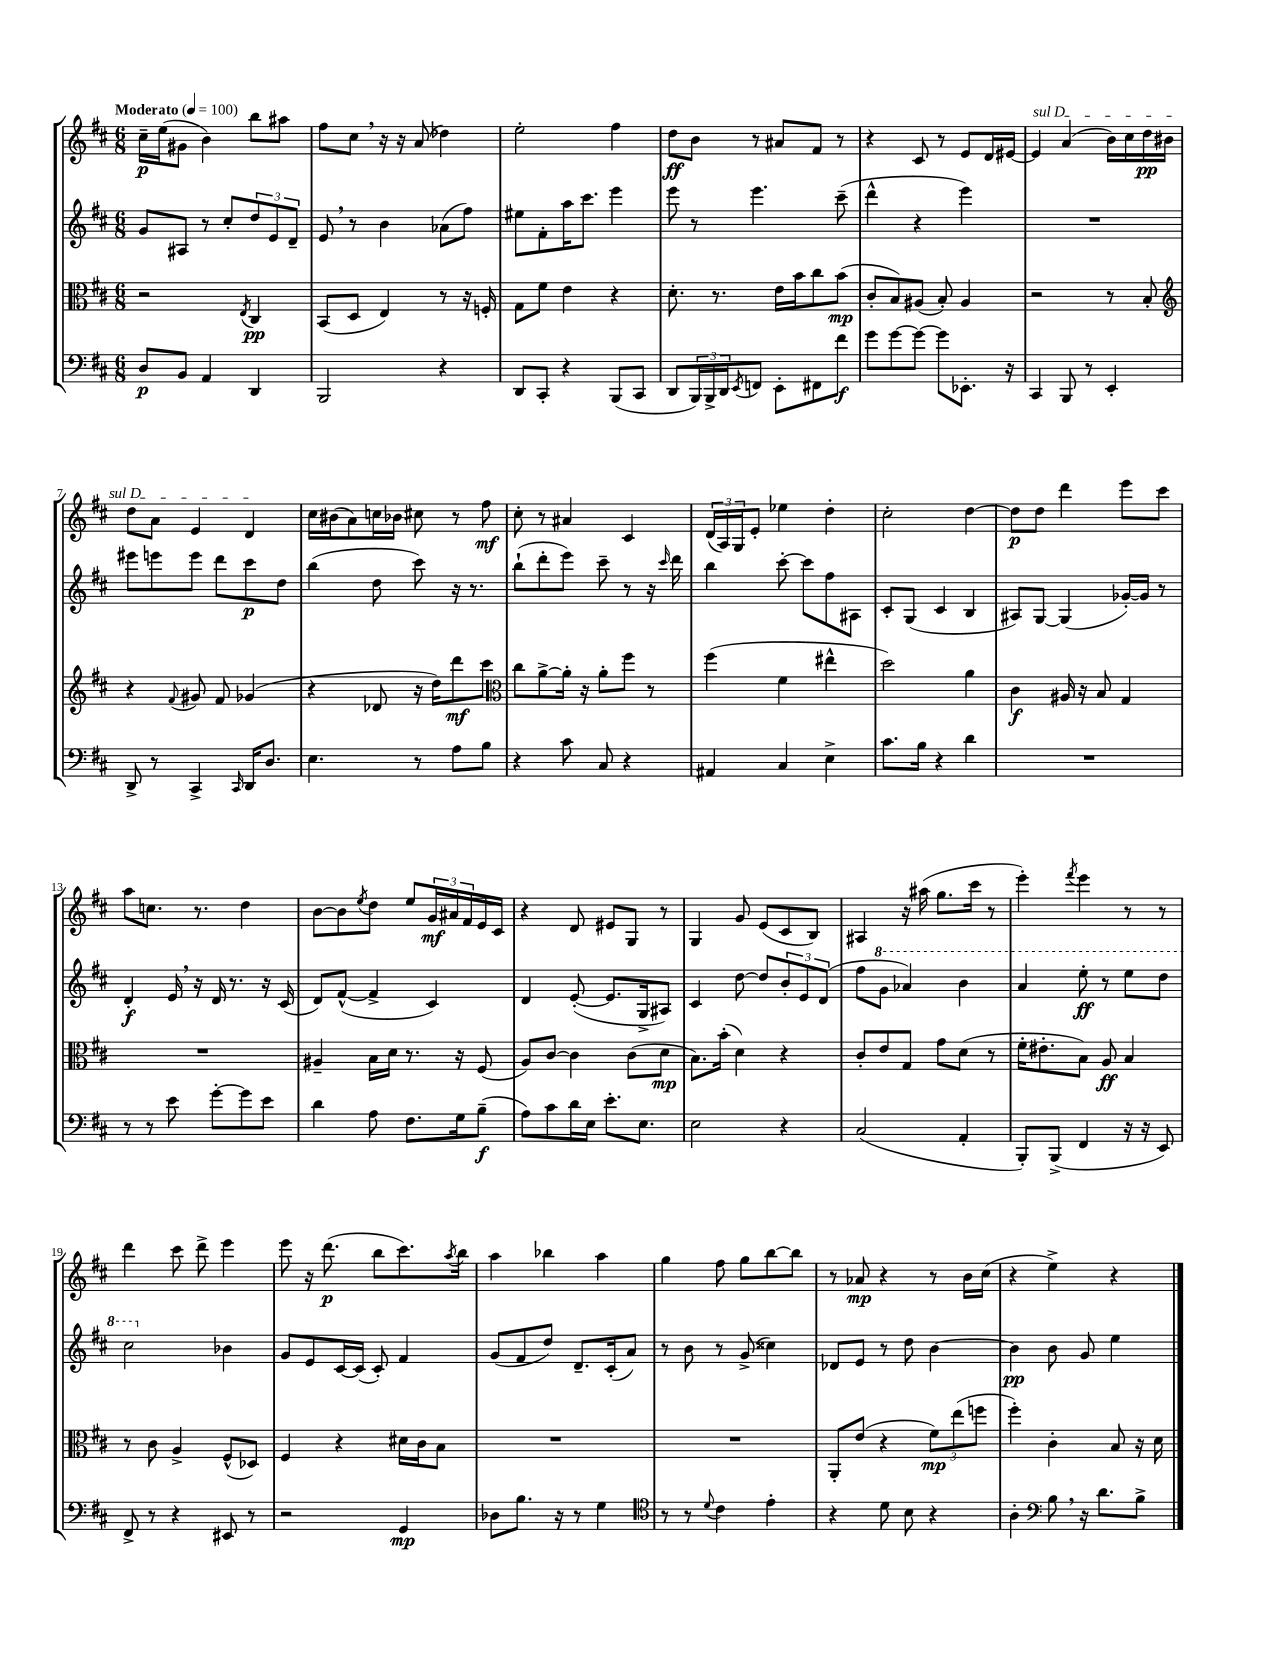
<<
\new StaffGroup <<
\new Staff = "s0" {
    \clef treble \key d \major \numericTimeSignature \time 6/8 \tempo "Moderato" 4 = 100
    cis''16--\p e''16( gis'8 b'4) b''8 ais''8 |
    fis''8 cis''8 \breathe r16 r16 a'8( des''4) |
    e''2-. fis''4 |
    d''8\ff b'8 r8 ais'8 fis'8 r8 |
    r4 cis'8 r8 e'8 d'16 eis'16~ |
    \once \override TextSpanner.bound-details.left.text = \markup { \italic "sul D" } eis'4\startTextSpan a'4( b'16) cis''16 d''16\pp bis'16 |
    d''8 a'8 e'4 d'4\stopTextSpan |
    cis''16 bis'16( a'8) c''16 bes'16 cis''8 r8 fis''8\mf |
    cis''8-. r8 ais'4 cis'4 |
    \tuplet 3/2 { d'16( a16) g16 } e'8-. ees''4 d''4-. |
    cis''2-. d''4~ |
    d''8\p d''8 d'''4 e'''8 cis'''8 |
    a''8 c''8. r8. d''4 |
    b'8~ b'8 \acciaccatura { e''8 } d''8 e''8 \tuplet 3/2 { g'16\mf ais'16 fis'16 } e'16 cis'16 |
    r4 d'8 eis'8 g8 r8 |
    g4 g'8 e'8( cis'8 b8) |
    ais4 r16 ais''16( g''8. cis'''16 r8 |
    e'''4-.) \acciaccatura { fis'''8 } e'''4 r8 r8 |
    d'''4 cis'''8 d'''8-> e'''4 |
    e'''8 r16 d'''8.\p( b''8 cis'''8.) \acciaccatura { a''8 } b''16 |
    a''4 bes''4 a''4 |
    g''4 fis''8 g''8 b''8~ b''8 |
    r8 aes'8\mp r4 r8 b'16 cis''16( |
    r4 e''4->) r4 \bar "|." |
}
\new Staff = "s1" {
    \clef treble \key d \major \numericTimeSignature \time 6/8
    g'8 ais8 r8 cis''8-. \tuplet 3/2 { d''8 e'8 d'8-- } |
    e'8 \breathe r8 b'4 aes'8( fis''8) |
    eis''8 fis'8-. a''16 cis'''8. e'''4 |
    e'''8 r8 e'''4. cis'''8--( |
    d'''4-^ r4 e'''4) |
    R2. |
    eis'''8 e'''8 e'''8 d'''8 cis'''8\p d''8 |
    b''4( d''8 cis'''8) r16 r8. |
    b''8-!( d'''8-. e'''8) cis'''8-- r8 r16 \grace { cis'''16 } d'''16 |
    b''4 cis'''8~-. cis'''8 fis''8 ais8 |
    cis'8-. g8( cis'4 b4 |
    ais8) g8~ g4( ges'16~-.) ges'16 r8 |
    d'4-.\f e'16 \breathe r16 d'16 r8. r16 cis'16( |
    d'8) fis'8~-^( fis'4-> cis'4) |
    d'4 e'8~-.( e'8. g16-> ais8) |
    cis'4 d''8~ d''8 \tuplet 3/2 { b'8-. e'8 d'8( } |
    fis''8 \ottava #1 g''8 aes''4) b''4 |
    a''4 e'''8-.\ff r8 e'''8 d'''8 |
    cis'''2 \ottava #0 bes'4 |
    g'8 e'8 cis'16~ cis'16( cis'8-.) fis'4 |
    g'8( fis'8 d''8) d'8.-- cis'16-.( a'8) |
    r8 b'8 r8 g'8->( cisis''4) |
    des'8 e'8 r8 d''8 b'4~ |
    b'4\pp b'8 g'8 e''4 \bar "|." |
}
\new Staff = "s2" {
    \clef alto \key d \major \numericTimeSignature \time 6/8
    r2 \acciaccatura { e8 } cis4\pp |
    b,8( d8 e4) r8 r16 f16-. |
    g8 fis'8 e'4 r4 |
    d'8.-. r8. e'16 b'16 cis''8 b'8\mp( |
    cis'8-. b8) ais8( b8-.) ais4 |
    r2 r8 b8-. |
    \clef treble r4 \appoggiatura { fis'8 } gis'8 fis'8 ges'4( |
    r4 des'8 r16 d''16) d'''8\mf cis'''8 |
    \clef alto cis''8 a'8~-> a'16-. r16 a'8-. fis''8 r8 |
    fis''4( fis'4 eis''4-^ |
    d''2) a'4 |
    cis'4\f ais16 r16 b8 g4 |
    R2. |
    ais4-- b16 d'16 r8. r16 fis8( |
    a8) cis'8~ cis'4 cis'8( d'8\mp |
    b8.) b'16-.( d'4) r4 |
    cis'8-. e'8 g8 g'8 d'8( r8 |
    fis'16-. eis'8.-. b8) a8\ff b4 |
    r8 cis'8 a4-> fis8-^( des8) |
    fis4 r4 dis'16 cis'16 b8 |
    R2. |
    R2. |
    a,8-. e'8( r4 \tuplet 3/2 { fis'8\mp) e''8( f''8 } |
    fis''4-.) cis'4-. b8 r16 d'16 \bar "|." |
}
\new Staff = "s3" {
    \clef bass \key d \major \numericTimeSignature \time 6/8
    d8\p b,8 a,4 d,4 |
    b,,2 r4 |
    d,8 cis,8-. r4 b,,8( cis,8 |
    d,8 \tuplet 3/2 { b,,16) b,,16-> d,16 } \acciaccatura { e,8 } f,8 e,8-. fis,8 fis'8\f |
    g'8 g'8~ g'8~ g'8 ees,8.-. r16 |
    cis,4 b,,8 r8 e,4-. |
    d,8-> r8 cis,4-> \grace { cis,16 } d,16 d8. |
    e4. r8 a8 b8 |
    r4 cis'8 cis8 r4 |
    ais,4 cis4 e4-> |
    cis'8. b16 r4 d'4 |
    R2. |
    r8 r8 e'8 g'8~-. g'8 e'8 |
    d'4 a8 fis8. g16 b8--\f( |
    a8) cis'8 d'16 e16 e'8.-. e8. |
    e2 r4 |
    cis2( a,4-. |
    b,,8-.) b,,8->( fis,4 r16 r16 e,8) |
    fis,8-> r8 r4 eis,8 r8 |
    r2 g,4\mp |
    des8 b8. r16 r8 g4 |
    \clef tenor r8 r8 \appoggiatura { d'8 } cis'4 e'4-. |
    r4 d'8 b8 r4 |
    a4-. \clef bass b8 \breathe r16 d'8. b8-> \bar "|." |
}
>>
>>
